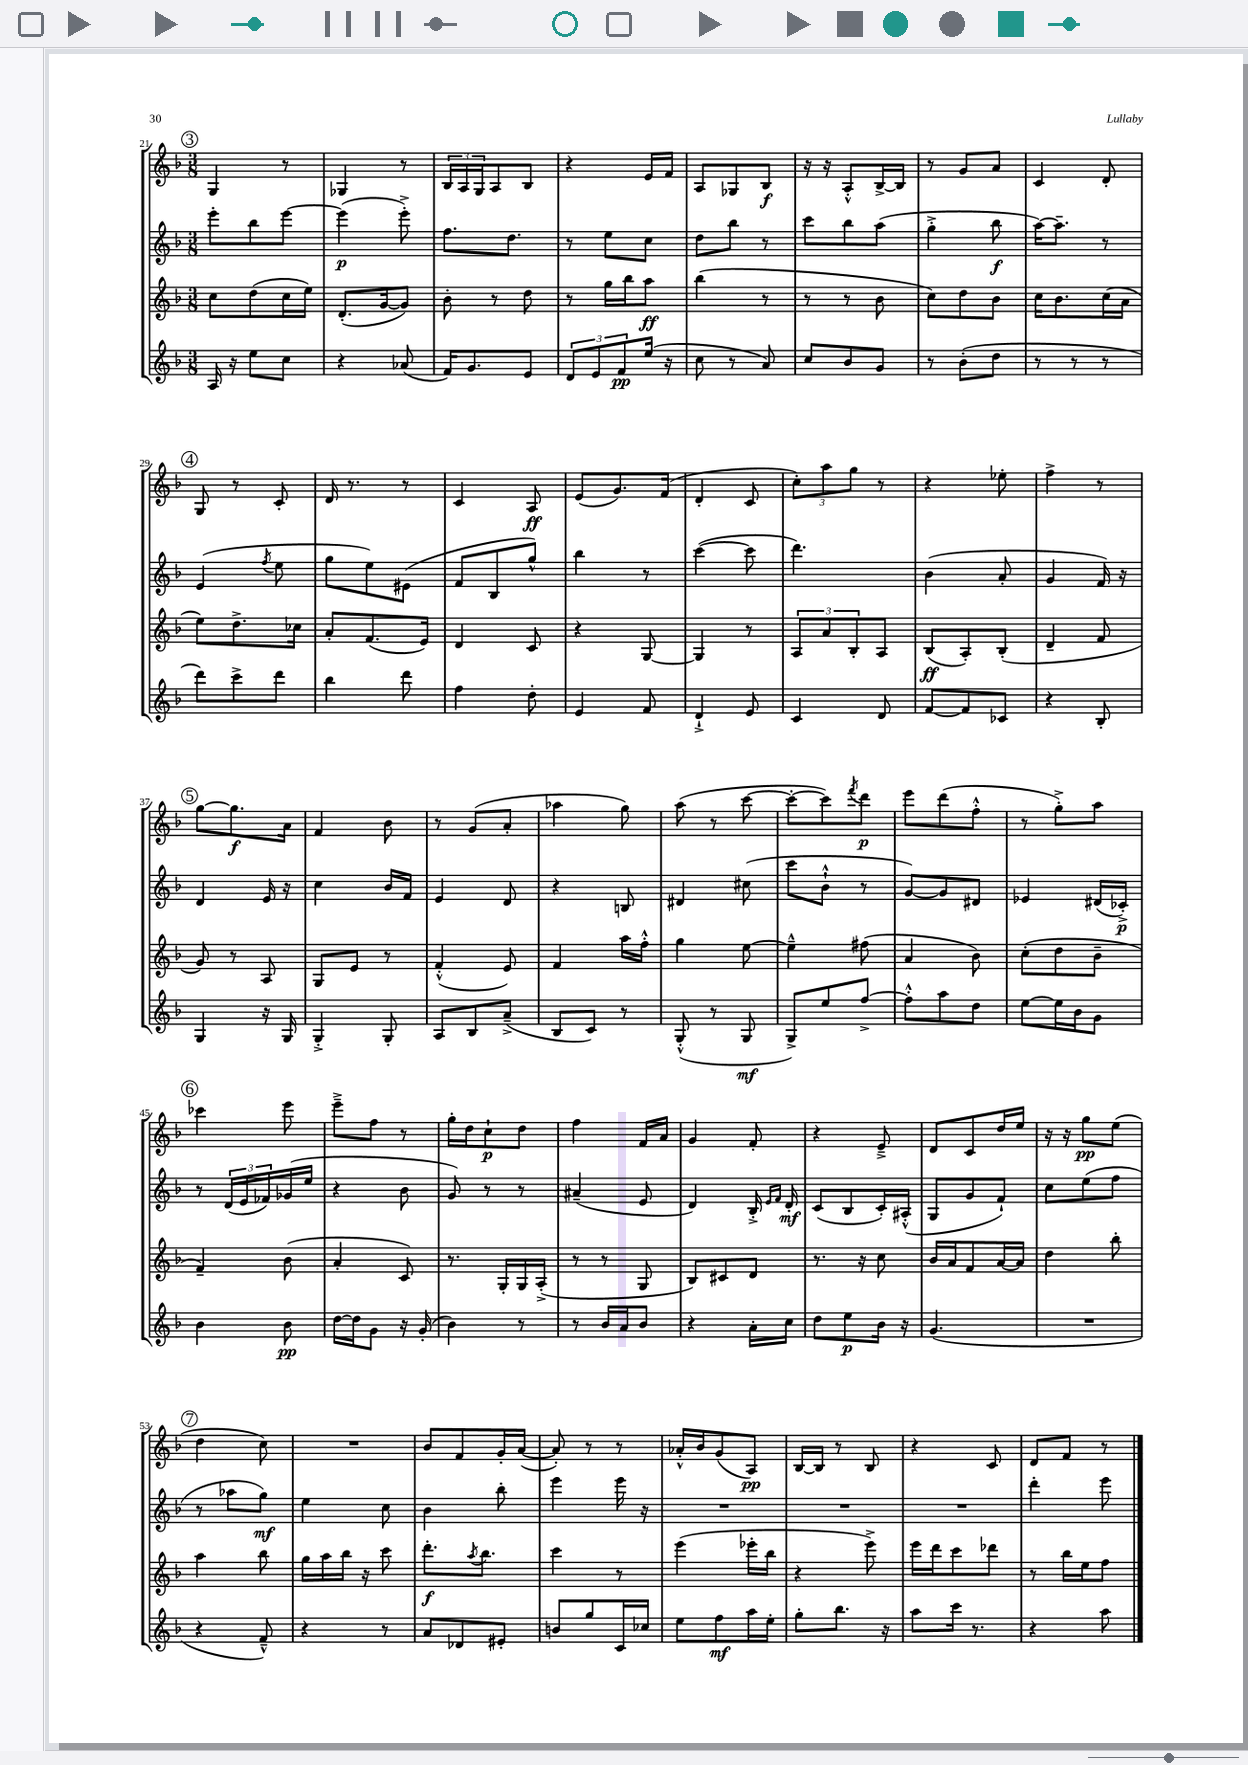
<<
\new StaffGroup <<
\new Staff = "s0" {
    \clef treble \key f \major \numericTimeSignature \time 3/8
    \mark \markup { \circle "3" } g4 r8 |
    ges4 r8 |
    \tuplet 3/2 { bes16 a16 g16 } a8 bes8 |
    r4 e'16 f'16 |
    a8 ges8 bes8\f |
    r16 r16 a8-.-^ bes16~-> bes16 |
    r8 g'8 a'8 |
    c'4 d'8-. |
    \mark \markup { \circle "4" } g8 r8 c'8-. |
    d'16 r8. r8 |
    c'4 a8\ff |
    e'8( g'8.) f'16( |
    d'4-. c'8 |
    \tuplet 3/2 { c''8-.) a''8 g''8 } r8 |
    r4 ees''8-. |
    f''4-> r8 |
    \mark \markup { \circle "5" } g''8~ g''8.\f a'16 |
    f'4 bes'8 |
    r8 g'8( a'8-. |
    aes''4 g''8) |
    a''8( r8 c'''8~ |
    c'''8~-. c'''8) \acciaccatura { f'''8 } d'''8\p |
    e'''8 d'''8( f''8-.-^ |
    r8 g''8-.->) a''8 |
    \mark \markup { \circle "6" } ces'''4 e'''8 |
    e'''8---> f''8 r8 |
    g''16-. d''16 c''8-!\p d''8 |
    f''4 f'16 a'16 |
    g'4 f'8-. |
    r4 e'8---> |
    d'8 c'8 d''16 e''16 |
    r16 r16 g''8\pp e''8( |
    \mark \markup { \circle "7" } d''4 c''8) |
    R4. |
    bes'8 f'8 g'16-. a'16~( |
    a'8-.) r8 r8 |
    aes'16-.-^ bes'16 g'8( a8\pp) |
    bes16~ bes16 r8 bes8 |
    r4 c'8 |
    d'8 f'8 r8 \bar "|." |
}
\new Staff = "s1" {
    \clef treble \key f \major \numericTimeSignature \time 3/8
    \mark \markup { \circle "3" } e'''8-. bes''8 e'''8~ |
    e'''4\p( e'''8-.->) |
    f''8. d''8. |
    r8 e''8 c''8 |
    d''8 bes''8 r8 |
    c'''8 bes''8 a''8( |
    g''4-.-> bes''8\f |
    a''16~) a''8.-- r8 |
    \mark \markup { \circle "4" } e'4( \acciaccatura { f''8 } e''8 |
    g''8 e''8) eis'8( |
    f'8 bes8 g''8-^) |
    bes''4 r8 |
    c'''4~( c'''8 |
    d'''4.) |
    bes'4( a'8-. |
    g'4 f'16) r16 |
    \mark \markup { \circle "5" } d'4 e'16 r16 |
    c''4 bes'16 f'16 |
    e'4 d'8 |
    r4 b8 |
    dis'4 cis''8( |
    c'''8 bes'8-!-^ r8 |
    g'8~) g'8 dis'8 |
    ees'4 dis'16( ces'16-.->\p) |
    \mark \markup { \circle "6" } r8 \tuplet 3/2 { d'16( e'16 fes'16) } ges'16( e''16 |
    r4 bes'8 |
    g'8) r8 r8 |
    ais'4--( e'8 |
    d'4) bes16-.-> \grace { e'16 f'16 } d'16-.\mf |
    c'8( bes8 c'16-.) ais16-.-^( |
    g8 g'8 f'8-!) |
    c''8 e''8( f''8 |
    \mark \markup { \circle "7" } r8 aes''8 g''8\mf) |
    e''4 c''8 |
    bes'4 bes''8-. |
    e'''4 e'''16 r16 |
    R4. |
    R4. |
    R4. |
    d'''4-. e'''8 \bar "|." |
}
\new Staff = "s2" {
    \clef treble \key f \major \numericTimeSignature \time 3/8
    \mark \markup { \circle "3" } c''8 d''8( c''16 e''16) |
    d'8.-.( g'16~ g'8) |
    bes'8-. r8 d''8 |
    r8 g''16 bes''16 a''8\ff |
    bes''4( r8 |
    r8 r8 bes'8 |
    c''8) d''8 bes'8 |
    c''16 bes'8. c''16( a'16 |
    \mark \markup { \circle "4" } e''8) d''8.-> ces''16 |
    a'8-. f'8.( e'16) |
    d'4 c'8 |
    r4 g8~ |
    g4 r8 |
    \tuplet 3/2 { a8 a'8 bes8-. } a8 |
    bes8\ff( a8-.) bes8-.( |
    d'4-- f'8 |
    \mark \markup { \circle "5" } g'8) r8 a8 |
    g8 e'8 r8 |
    f'4-.-^( e'8) |
    f'4 a''16 f''16-.-^ |
    g''4 e''8~ |
    e''4---^ fis''8( |
    a'4 bes'8) |
    c''8-.( d''8 bes'8-- |
    \mark \markup { \circle "6" } f'4--) bes'8( |
    a'4-. c'8) |
    r8. g16-. g16 a16-.->( |
    r8 r8 g8 |
    bes8) cis'8 d'8 |
    r8. r16 c''8 |
    bes'16 a'16 f'8 a'16~ a'16 |
    d''4 bes''8-. |
    \mark \markup { \circle "7" } a''4 bes''8 |
    g''16 a''16 bes''16 r16 c'''8 |
    d'''8.-.\f \acciaccatura { a''8 } bes''8. |
    c'''4 r8 |
    e'''4( ees'''16-. bes''16 |
    r4 e'''8->) |
    e'''16 d'''16 c'''8 des'''8 |
    r8 bes''16 e''16 f''8 \bar "|." |
}
\new Staff = "s3" {
    \clef treble \key f \major \numericTimeSignature \time 3/8
    \mark \markup { \circle "3" } a16 r16 e''8 c''8 |
    r4 aes'8( |
    f'16) g'8. e'8 |
    \tuplet 3/2 { d'8 e'8 f'8\pp } e''16( r16 |
    c''8 r8 a'8) |
    c''8 bes'8 g'8 |
    r8 bes'8-.( d''8 |
    r8 r8 r8 |
    \mark \markup { \circle "4" } d'''8) c'''8-> d'''8 |
    bes''4 d'''8 |
    f''4 d''8-. |
    e'4 f'8 |
    d'4-!-> e'8 |
    c'4 d'8 |
    f'8~ f'8 ces'8 |
    r4 bes8-. |
    \mark \markup { \circle "5" } g4 r16 g16 |
    g4-.-> g8-. |
    a8 bes8 a'8--->( |
    bes8 c'8) r8 |
    g8-.-^( r8 g8\mf |
    g8->) e''8 f''8~-> |
    f''8-.-^ a''8 d''8 |
    e''8~ e''16 bes'16 g'8 |
    \mark \markup { \circle "6" } bes'4 bes'8\pp |
    d''16~ d''16 g'8 r16 g'16-.( |
    bes'4) r8 |
    r8 bes'16 a'16 bes'8 |
    r4 a'16-. c''16 |
    d''8 e''8\p bes'16 r16 |
    g'4.( |
    R4. |
    \mark \markup { \circle "7" } r4 f'8---^) |
    r4 r8 |
    a'8 des'8 eis'8-. |
    b'8 g''8 c'16 ces''16 |
    e''8 f''8\mf a''16 e''16-. |
    g''8-. bes''8. r16 |
    a''8 c'''16 r8. |
    r4 a''8 \bar "|." |
}
>>
>>
\layout { \context { \Score currentBarNumber = #21 } }
